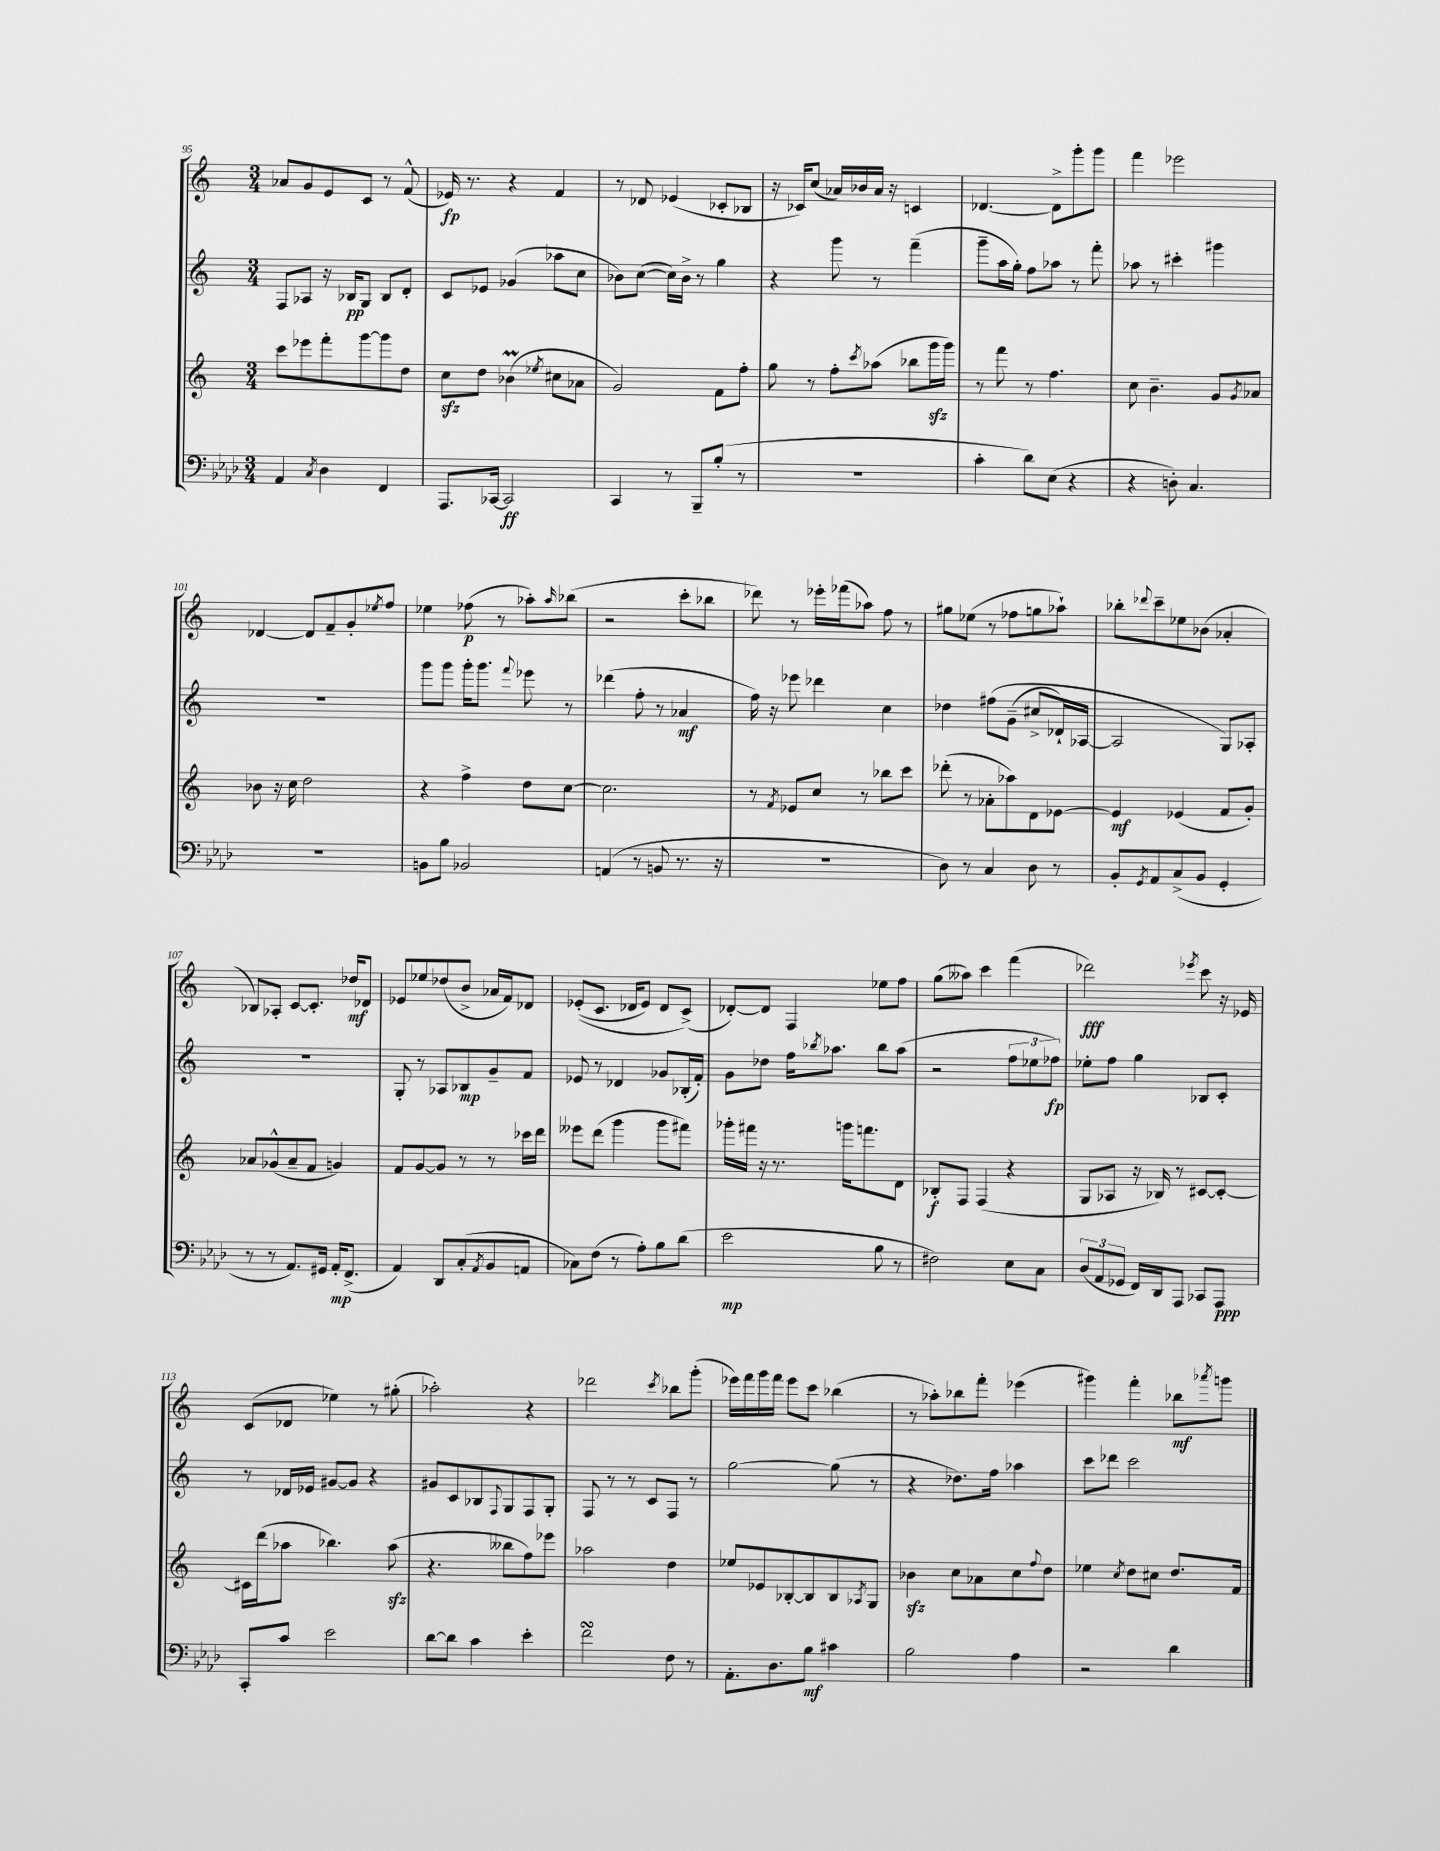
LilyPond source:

<<
\new StaffGroup <<
\new Staff = "s0" {
    \clef treble \key c \major \numericTimeSignature \time 3/4
    aes'8 g'8 e'8 c'8 r8 f'8-^( |
    ees'16\fp) r8. r4 f'4 |
    r8 des'8 ees'4( ces'8-. bes8 |
    r16 ces'16) c''8( aes'16) bes'16 aes'16 r16 c'4 |
    des'4.~ des'8-> g'''8-. g'''8 |
    f'''4 ees'''2 |
    des'4~ des'8 f'8-- g'8-. \acciaccatura { ees''8 } f''8 |
    ees''4 fes''8\p( r8 aes''8-.) \grace { aes''16 } bes''8( |
    r2 c'''8-. bes''8 |
    des'''8) r8 ees'''16-. fes'''16( aes''8) f''8 r8 |
    gis''8 ees''8( r8 fes''8 g''8 aes''8-!) |
    bes''8-. \appoggiatura { des'''8 } c'''8-- ees''8 bes'8( aes'4-. |
    bes8) aes8-. c'8~ c'8.-. des''16\mf des'8 |
    ees'8 ees''8 des''8( b'8-> aes'16 f'16) des'8 |
    ees'8-.(\( c'8. des'16 ees'8) des'8 c'8->(\) |
    des'8~-.) des'8 f4 ees''8 f''8 |
    g''8( aeses''8) c'''4 f'''4( |
    des'''2\fff) \acciaccatura { ees'''8 } c'''8 r16 ees'16 |
    c'8( des'8 ees''4) r8 gis''8-.( |
    aes''2-.) r4 |
    des'''2 \acciaccatura { c'''8 } bes''8 g'''8-.( |
    ees'''16) f'''16 g'''16 f'''16 ees'''8 c'''8 bes''4( |
    r8 aes''8-.) bes''8 f'''8-. ees'''4( |
    gis'''4) f'''4-. bes''8\mf \acciaccatura { aes'''8 } g'''8 \bar "|." |
}
\new Staff = "s1" {
    \clef treble \key c \major \numericTimeSignature \time 3/4
    f8 aes8 r16 bes16\pp g8 bes8 d'8-. |
    c'8 ees'8 ges'4( aes''8 c''8 |
    bes'8) c''8~( c''16) bes'16-> r8 g''4 |
    r4 g'''8 r8 f'''4--( |
    g'''8-- a''16 g''16-.) f''8 aes''8 r8 f'''8-. |
    aes''8 r8 cis'''4-. gis'''4 |
    R2. |
    g'''8 g'''8 g'''16-. g'''8. \appoggiatura { f'''8 } ees'''8 r8 |
    des'''4( f''8-. r8 aes'4\mf |
    f''16) r16 ees'''8 des'''4 c''4 |
    des''4 fis''8\( g'8--( cis''8-> des'16-!) aes16~ |
    aes2 g8\) aes8-. |
    R2. |
    g8-. r8 aes8 bes8\mp g'8-- f'8 |
    ees'8 r8 des'4 ges'8 bes16-.( f'16-.) |
    g'8 des''8 f''16 \acciaccatura { bes''8 } aes''8. bes''8 aes''8( |
    r2 \tuplet 3/2 { f''8 ees''8 fes''8\fp) } |
    ees''8-. f''8 g''4 bes8 c'8-. |
    r8 des'16 ees'16 gis'8~ gis'8 r4 |
    gis'8 c'8 bes8 \appoggiatura { f8 } g8 f8 g8-. |
    f8 r8 r8 c'8 f8 r8 |
    g''2~ g''8( r8 |
    r4 des''8.) f''16 aes''4 |
    c'''8 des'''8 c'''2 \bar "|." |
}
\new Staff = "s2" {
    \clef treble \key c \major \numericTimeSignature \time 3/4
    c'''8 ees'''8 f'''8-. g'''8~ g'''8 d''8 |
    c''8\sfz d''8 bes'4\prall( \acciaccatura { ees''8 } cis''8 aes'8 |
    g'2) f'8 f''8-. |
    g''8 r8 f''8-. \acciaccatura { c'''8 } aes''8( bes''8 g'''16\sfz g'''16) |
    r8 f'''8 r8 f''4. |
    c''8 b'4.-- g'8 \acciaccatura { g'8 } aes'8 |
    bes'8 r16 c''16 d''2 |
    r4 f''4-> d''8 c''8~ |
    c''2. |
    r8 \acciaccatura { f'8 } ees'8 c''8 r8 bes''8 c'''8 |
    des'''8-.( r8 aes'8-. aes''8) d'8 ees'8~ |
    ees'4\mf ees'4( f'8 g'8-.) |
    aes'8 ges'8-^( aes'8-- f'8 g'4) |
    f'8 g'8~ g'8 r8 r8 ces'''16 d'''16 |
    eeses'''8 d'''8( g'''4 g'''8 fis'''8) |
    ges'''16-. fis'''16 r16 r8. g'''16 f'''8. d'8 |
    bes8-.\f f8 f4( r4 |
    g8 aes8 r16 bes16) r8 cis'8~ cis'8~-. |
    cis'16 d'''16( aes''8 bes''4.) aes''8\sfz( |
    r4. beses''8 f''8) ees'''8 |
    aes''2 d''4 |
    ees''8 ees'8 bes8~-. bes8 bes8 \acciaccatura { aes8 } g8 |
    bes'4\sfz c''8 aes'8 c''8 \appoggiatura { f''8 } d''8 |
    ees''4 \acciaccatura { c''8 } d''8 cis''8 d''8. f'16 \bar "|." |
}
\new Staff = "s3" {
    \clef bass \key aes \major \numericTimeSignature \time 3/4
    aes,4 \acciaccatura { c8 } des4 f,4 |
    aes,,8. ces,16~ ces,2\ff |
    c,4 r8 bes,,8-- bes8-.( r8 |
    R2. |
    c'4-. des'8) ees8( r4 |
    r4 d8-.) c4. |
    R2. |
    b,8 bes8 bes,2 |
    a,4( r8 b,8 r8. r16 |
    R2. |
    des8) r8 c4 des8 r8 |
    bes,8-. \acciaccatura { g,8 } aes,8 c8->( bes,8 g,4-. |
    r8 r8 aes,8.) gis,16 aes,16-.\mp f,8.->( |
    aes,4) des,8 c8-.( \acciaccatura { aes,8 } bes,8 a,8 |
    ces8) f8( r8 aes8-.) bes8 des'8( |
    ees'2\mp bes8 r8 |
    fis2) ees8 c8 |
    \tuplet 3/2 { des8( aes,8 ges,8 } f,16) des,16 aes,,8 ces,8 aes,,8\ppp |
    c,8-. c'8 ees'2 |
    des'8~ des'8 c'4 ees'4-. |
    f'2\turn f8 r8 |
    aes,8.-. des8. bes8\mf cis'4 |
    bes2 aes4 |
    r2 des'4 \bar "|." |
}
>>
>>
\layout { \context { \Score currentBarNumber = #95 } }
